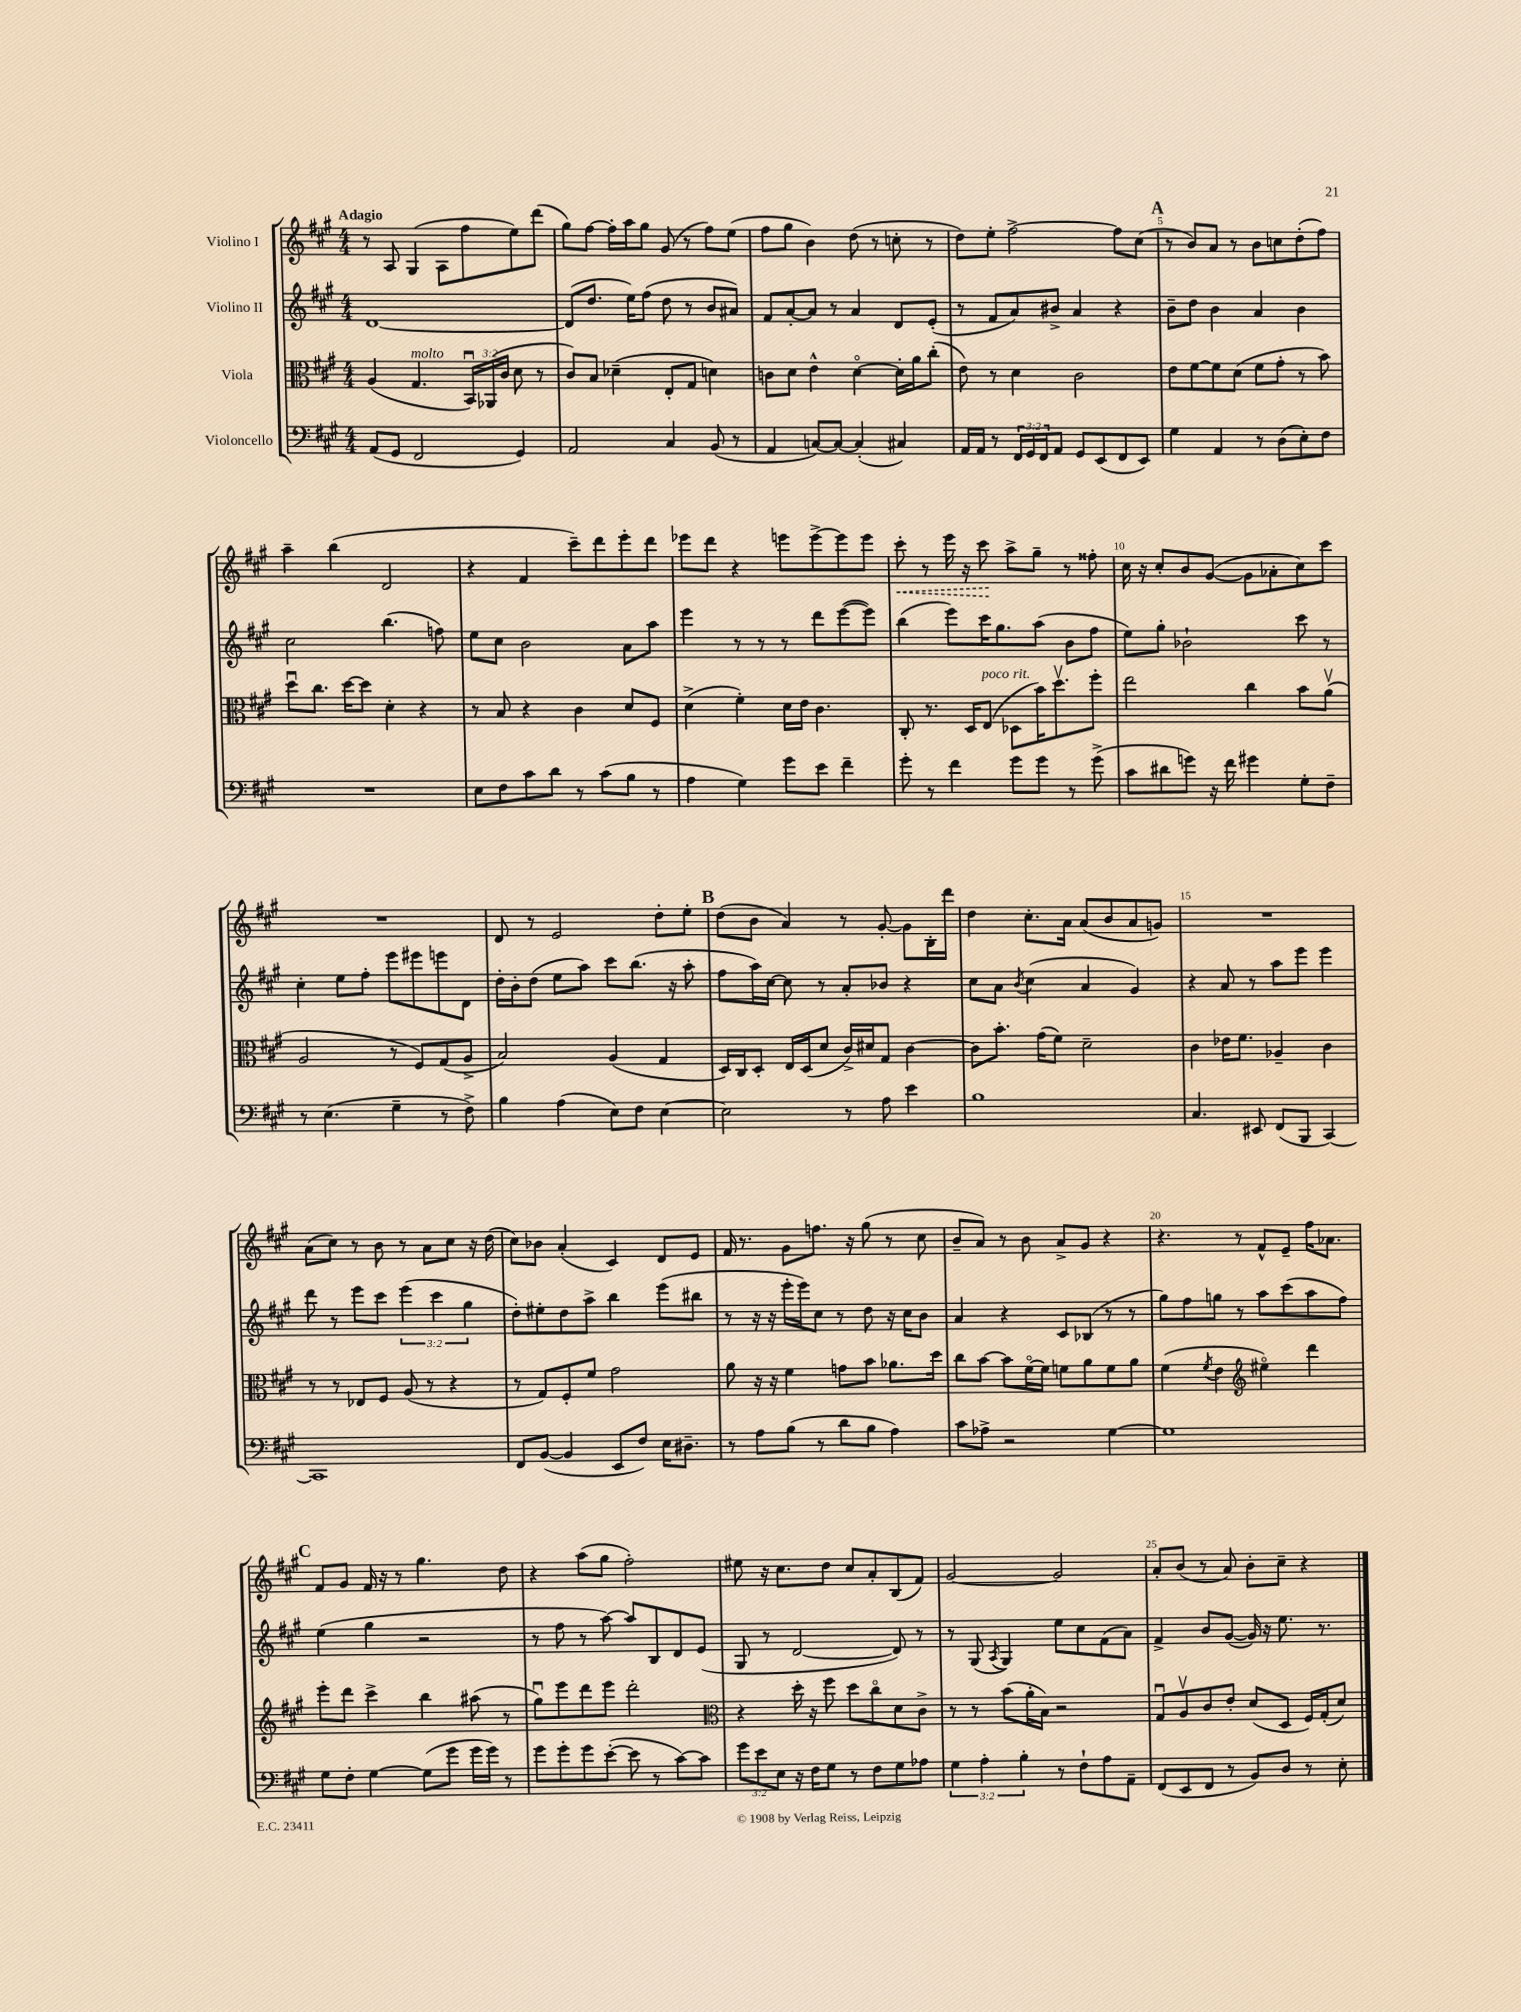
<<
\new StaffGroup <<
\new Staff = "s0" \with { instrumentName = "Violino I" } {
    \clef treble \key a \major \numericTimeSignature \time 4/4 \tempo "Adagio"
    r8 a8 gis4( a8 fis''8 e''8) d'''8( |
    gis''8) fis''8~ fis''16-. a''16 gis''8 gis'8( r8 fis''8) e''8( |
    fis''8 gis''8 b'4) d''8( r8 c''8-. r8 |
    d''8) e''8-. fis''2~-> fis''8 cis''8( |
    \mark \markup { \bold "A" } r8 b'8) a'8 r8 b'8 c''8 d''8-.( fis''8) |
    a''4-- b''4( d'2 |
    r4 fis'4 cis'''8--) d'''8 e'''8-. d'''8 |
    ees'''8 d'''8 r4 e'''8 e'''8~-> e'''8 e'''8 |
    \once \override Hairpin.style = #'dashed-line cis'''8-.\< r8 e'''16 r16 cis'''8\! a''8-> gis''8-- r8 fisis''8-. |
    cis''16 r16 cis''8-. b'8 gis'8~( gis'8 aes'8-. cis''8) cis'''8 |
    R1 |
    d'8 r8 e'2 d''8-. e''8-. |
    \mark \markup { \bold "B" } d''8( b'8 a'4) r8 gis'8~-. gis'8 b16-. d'''16 |
    d''4 cis''8.-. a'16 a'8( b'8 a'8 g'8) |
    R1 |
    a'8( cis''8) r8 b'8 r8 a'8 cis''8 r16 d''16( |
    cis''8) bes'8 a'4-.( cis'4) d'8 e'8 |
    fis'16 r8. gis'8 f''8. r16 gis''8( r8 cis''8 |
    b'8-- a'8) r8 b'8 a'8-> gis'8 r4 |
    r4. r8 fis'8-^ e'8-- fis''16 aes'8. |
    \mark \markup { \bold "C" } fis'8 gis'8 fis'16 r16 r8 gis''4. d''8 |
    r4 a''8( gis''8 fis''2-.) |
    eis''8 r16 cis''8. d''8 cis''8 a'8-. b8( fis'8) |
    gis'2~ gis'2 |
    a'8-. b'8( r8 a'8) b'8-. cis''8-- r4 \bar "|." |
}
\new Staff = "s1" \with { instrumentName = "Violino II" } {
    \clef treble \key a \major \numericTimeSignature \time 4/4 \override Staff.TupletNumber.text = #tuplet-number::calc-fraction-text
    d'1~ |
    d'8( d''8. e''16) fis''8( d''8 r8 b'8 ais'8) |
    fis'8 a'8~-. a'8 r8 a'4 d'8 e'8-.( |
    r8 fis'8 a'8) bis'8-> a'4 r4 |
    \mark \markup { \bold "A" } b'8-- d''8 b'4 a'4 b'4 |
    cis''2 b''4.( f''8) |
    e''8 cis''8 b'2 a'8 a''8 |
    e'''4 r8 r8 r8 d'''8 e'''8~( e'''8) |
    b''4( e'''8) cis'''16 gis''8. a''8( b'8 fis''8 |
    e''8) gis''8-. bes'2-! cis'''8 r8 |
    cis''4-. e''8 fis''8-. e'''8 eis'''8 e'''8 d'8 |
    d''16-. b'16-. d''8( e''8 a''8) cis'''8 b''8.( r16 a''8-. |
    \mark \markup { \bold "B" } fis''8 a''16) cis''16~ cis''8 r8 a'8-. bes'8 r4 |
    cis''8 a'8 \acciaccatura { b'8 } cis''4( a'4 gis'4) |
    r4 a'8 r8 a''8 e'''8 e'''4 |
    d'''8 r8 e'''8 cis'''8 \tuplet 3/2 { e'''4( cis'''4 gis''4 } |
    d''8-.) eis''8-. d''8 a''8-> b''4 e'''8( bis''8 |
    r8 r16 r16 e'''16-. e'''16) cis''8 r8 d''8 r16 cis''16 b'8 |
    a'4 r4 cis'8 bes8( r8 r8 |
    gis''8) fis''8 g''8 r8 a''8 cis'''8( a''8 fis''8) |
    \mark \markup { \bold "C" } e''4( gis''4 r2 |
    r8 fis''8 r8 a''8~) a''8 b8 d'8 e'8( |
    gis8 r8 d'2~ d'8) r8 |
    r8 gis8( \acciaccatura { a8 } gis4) e''8 cis''8 fis'8( a'8) |
    fis'4-> b'8 gis'8~( gis'16) r16 e''8. r8. \bar "|." |
}
\new Staff = "s2" \with { instrumentName = "Viola" } {
    \clef alto \key a \major \numericTimeSignature \time 4/4 \override Staff.TupletNumber.text = #tuplet-number::calc-fraction-text
    a4( gis4.^\markup { \italic "molto" } \tuplet 3/2 { b,16\downbow) aes,16( cis'16 } d'8 r8 |
    cis'8) b8 des'4--( e8-. gis8 d'4) |
    c'8 d'8 e'4-^ d'4~\flageolet d'16-. a'16 cis''8-.( |
    e'8) r8 d'4 cis'2 |
    \mark \markup { \bold "A" } e'8 fis'8~ fis'8 d'8( fis'8 gis'8-. r8 b'8) |
    d''8\downbow cis''8. d''16~ d''8 d'4-. r4 |
    r8 b8 r4 cis'4 d'8 fis8 |
    d'4->( fis'4-.) d'16 e'16 cis'4. |
    cis8-. r8. d16 e8^\markup { \italic "poco rit." }( des8 b'16) d''8.\upbow fis''8-. |
    e''2 cis''4 b'8 a'8\upbow( |
    a2 r8 fis8) gis8( a8-> |
    b2) a4( gis4 |
    \mark \markup { \bold "B" } d16) cis16 d8-. e16 d16( d'8 cis'16->) dis'16 gis8 cis'4~ |
    cis'8 b'8.-. gis'16( fis'8) d'2-- |
    cis'4 ees'16 fis'8. aes4-- cis'4 |
    r8 r8 ees8 fis8 a8( r8 r4 |
    r8 gis8) fis8-. fis'8 gis'2 |
    a'8 r16 r16 fis'4 g'8 b'8 aes'8. d''16 |
    cis''8 b'8~ b'8 fis'16~\flageolet fis'16 f'8 a'8 f'8 a'8 |
    fis'4( \acciaccatura { fis'8 } e'4 \clef treble eis''4\flageolet) d'''4 |
    \mark \markup { \bold "C" } e'''8-. d'''8 cis'''4-> b''4 ais''8( r8 |
    gis''8\downbow) e'''8 d'''8 e'''8 d'''2-. |
    \clef alto r4 d''16-. r16 fis''8 d''8 cis''8\flageolet d'8 cis'8-> |
    r8 r8 b'8( a'16-. b16) r2 |
    gis8\downbow a8\upbow cis'8 e'8-. d'8( d8 fis16) gis16-.( d'8) \bar "|." |
}
\new Staff = "s3" \with { instrumentName = "Violoncello" } {
    \clef bass \key a \major \numericTimeSignature \time 4/4 \override Staff.TupletNumber.text = #tuplet-number::calc-fraction-text
    a,8( gis,8 fis,2 gis,4) |
    a,2 cis4 b,8( r8 |
    a,4 c8~) c8~ c4-.( cis4) |
    a,16 a,16 r8 \tuplet 3/2 { fis,16 gis,16 fis,16 } a,8 gis,8 e,8( fis,8 e,8) |
    \mark \markup { \bold "A" } gis4 a,4 r8 d8( e8-.) fis8 |
    R1 |
    e8 fis8 cis'8 d'8 r8 cis'8( b8 r8 |
    a4 gis4) gis'8 e'8 fis'4-- |
    gis'8-. r8 fis'4 gis'8 gis'8 r8 gis'8->( |
    cis'8 dis'8 g'8) r16 fis'16 gis'4 gis8-. fis8-- |
    r8 e4.( gis4-- r8 fis8->) |
    b4 a4( e8) fis8 e4~ |
    \mark \markup { \bold "B" } e2 r8 a8 e'4 |
    b1 |
    cis4. eis,8 fis,8( b,,8 cis,4~) |
    cis,1 |
    fis,8 b,8~( b,4 e,8 fis8) e16 dis8.-- |
    r8 a8 b8( r8 d'8 b8 a4) |
    cis'8 aes8-> r2 gis4~ |
    gis1 |
    \mark \markup { \bold "C" } gis8 fis8-. gis4~ gis8( gis'8 gis'16 gis'16) r8 |
    gis'8 gis'8-. gis'8 e'8~-.( e'8 r8 cis'8~) cis'8 |
    \tuplet 3/2 { gis'8 e'8 e8 } r16 fis16 gis8 r8 fis8 gis8 aes8 |
    \tuplet 3/2 { gis4 a4-. b4-. } r8 fis8-! a8 a,8-- |
    fis,8( e,8 fis,8 r8 b,8) d8 r8 e8-. \bar "|." |
}
>>
>>
\layout { \context { \Score \override BarNumber.break-visibility = ##(#f #t #t) barNumberVisibility = #(every-nth-bar-number-visible 5) } }
